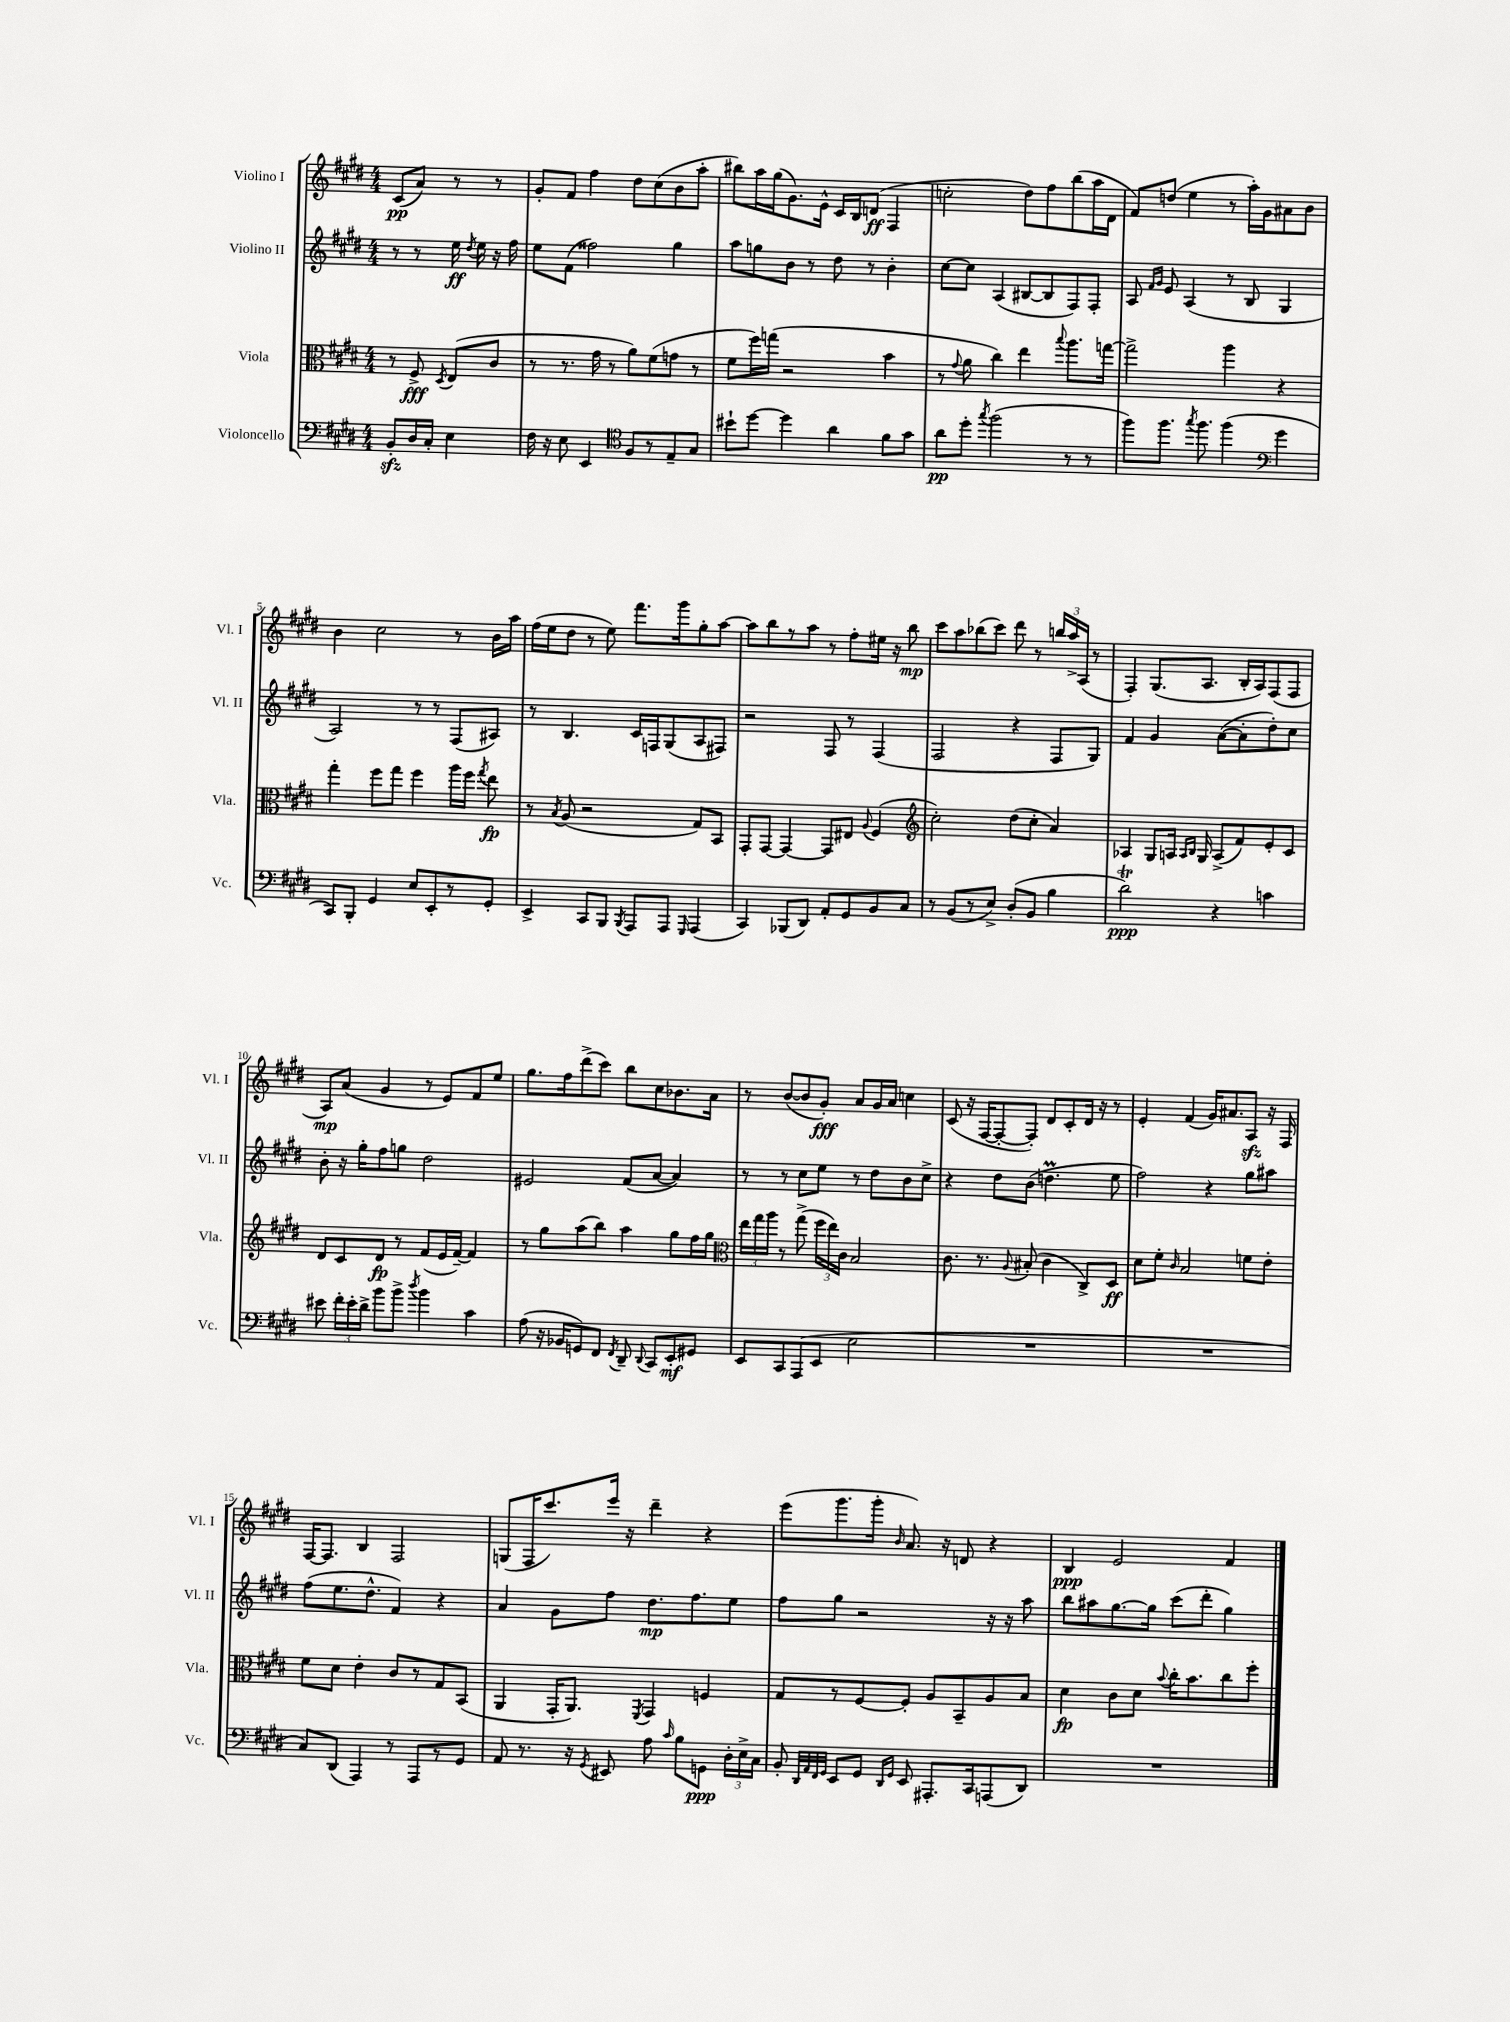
<<
\new StaffGroup <<
\new Staff = "s0" \with { instrumentName = "Violino I" shortInstrumentName = "Vl. I" } {
    \clef treble \key e \major \numericTimeSignature \time 4/4 \partial 2
    \autoBeamOff cis'8[\pp( a'8]) r8 r8 |
    gis'8[-. fis'8] fis''4 dis''8[ cis''8( b'8 a''8]-. |
    bis''8[) a''16 gis''16( gis'8.) e'16]-^ cis'16[ b16 d'8]\ff( fis4 |
    c''2-. dis''8[) fis''8 b''8( a''16 dis'16] |
    fis'8[) d''8]( e''4 r8 a''16[-.) gis'16 ais'8 b'8] |
    b'4 cis''2 r8 b'16[ a''16] |
    fis''16[( e''16 dis''8] r8 e''8) fis'''8.[ gis'''16 gis''8-. a''8]~ |
    a''8[ b''8 r8 a''8] r8 fis''8[-. eis''16] r16 b''8\mp |
    cis'''8[ a''8 bes''8( cis'''8]) dis'''8 r8 \tuplet 3/2 { b''16[ a''16-> a16]( } r8 |
    fis4-.) gis8.[( a8.] b16[-. a16) fis8( fis8] |
    a8[\mp) a'8]( gis'4 r8 e'8[) fis'8 e''8] |
    gis''8.[ fis''16 dis'''8->( cis'''8]) b''8[ cis''8 bes'8. a'16] |
    r8 b'8[~( b'8 gis'8]-.\fff) a'8[ gis'16 a'16] c''4 |
    cis'8( r16 fis16[~ fis8~-. fis8]-.) dis'8[ cis'8-. dis'16] r16 r8 |
    e'4-. fis'4( gis'16[) ais'8. a8]\sfz r16 fis16 |
    fis16[~ fis8.] b4 fis2 |
    g8[( fis16 cis'''8.) e'''16] r16 dis'''4-- r4 |
    e'''8[( gis'''8. gis'''16]-. \grace { b'16 } a'8.) r16 d'8 r4 |
    b4\ppp e'2 fis'4 \bar "|." |
}
\new Staff = "s1" \with { instrumentName = "Violino II" shortInstrumentName = "Vl. II" } {
    \clef treble \key e \major \numericTimeSignature \time 4/4 \partial 2
    \autoBeamOff r8 r8 e''16\ff \acciaccatura { dis''8 } e''16 r16 fis''16 |
    e''8[ fis'8]( fisis''2) gis''4 |
    a''8[ g''8 b'8] r8 dis''8 r8 b'4-. |
    cis''8[~ cis''8] a4( bis8[~ bis8 fis8) fis8]-. |
    a8 \grace { fis'16[ gis'16] } e'8 a4( r8 b8 gis4 |
    a2) r8 r8 fis8[( ais8]) |
    r8 b4. cis'16[ f16 gis8( a8 fis8]) |
    r2 fis8 r8 fis4( |
    fis2 r4 fis8[ gis8]) |
    fis'4 gis'4 a'8[~( a'8-. dis''8-.) cis''8] |
    b'8-. r16 gis''16[-. fis''8 g''8] dis''2 |
    eis'2 fis'8[( a'8]~ a'4) |
    r8 r8 cis''8[ e''8] r8 dis''8[ b'8 cis''8]-> |
    r4 dis''8[ b'8]( d''4.\prall e''8 |
    fis''2) r4 gis''8[ ais''8] |
    fis''8[( e''8. dis''8.]-^ fis'4) r4 |
    a'4 gis'8[ fis''8] dis''8.[\mp fis''8. e''8] |
    fis''8[ gis''8] r2 r16 r16 a''8 |
    b''8[ ais''8 gis''8.~ gis''16] cis'''8[( dis'''8]-. gis''4) \bar "|." |
}
\new Staff = "s2" \with { instrumentName = "Viola" shortInstrumentName = "Vla." } {
    \clef alto \key e \major \numericTimeSignature \time 4/4 \partial 2
    \autoBeamOff r8 fis8->\fff \acciaccatura { dis8 } e8[( cis'8] |
    r8 r8. gis'16 r8 a'8[) fis'8( g'8] r8 |
    fis'8[ fis''16) g''16]( r2 b'4 |
    r8 \appoggiatura { gis'8 } a'8 cis''4) e''4 \appoggiatura { b''8 } a''8.[ g''16]~ |
    g''2-> a''4 r4 |
    gis''4-. fis''8[ gis''8] fis''4 a''16[ fis''16] \acciaccatura { gis''8 } e''8\fp |
    r8 \acciaccatura { b8 } a8( r2 gis8[) b,8] |
    gis,8[-. gis,8]~ gis,4~ gis,8[ eis8] \appoggiatura { a8 } fis4( |
    \clef treble cis''2-.) dis''8[( cis''8]-. a'4) |
    aes4 gis8[ a16] \grace { a16[ b16] } gis16 a8[->( fis'8) e'8-. cis'8] |
    dis'8[ cis'8 dis'8]\fp r8 fis'8[( e'16 fis'16]~--) fis'4 |
    r8 gis''8[ a''8( b''8]) a''4 gis''8[ fis''16 gis''16] |
    \clef alto \tuplet 3/2 { e''16[ gis''16 a''16] } r8 gis''8->( \tuplet 3/2 { fis''16[ e''16) cis'16] } b2 |
    cis'8. r8. \appoggiatura { a8 } bis8-.( cis'4 cis8[->) dis8]\ff |
    dis'8[ fis'8]-. \grace { cis'16 } b2 f'8[ e'8]-. |
    fis'8[ dis'8] e'4-. cis'8[ r8 gis8 b,8]( |
    a,4 gis,16[-. a,8.]) \acciaccatura { fis,8 } gis,4 f4 |
    gis8[ r8 fis8~ fis8]-. a8[ b,8-- a8 b8] |
    dis'4\fp cis'8[ dis'8] \appoggiatura { b'8 } cis''16[-. b'8. cis''8 fis''8]-. \bar "|." |
}
\new Staff = "s3" \with { instrumentName = "Violoncello" shortInstrumentName = "Vc." } {
    \clef bass \key e \major \numericTimeSignature \time 4/4 \partial 2
    \autoBeamOff b,8[-.\sfz dis16 cis16]-. e4 |
    fis16 r16 e8 e,4 \clef tenor fis8[ r8 e8-- gis8] |
    bis'8[-! dis''8]~ dis''4 a'4 fis'8[ gis'8] |
    a'8[\pp dis''8]-. \acciaccatura { gis''8 } fis''2( r8 r8 |
    fis''8[) fis''8.] \acciaccatura { gis''8 } fis''8. fis''4( \clef bass gis'4 |
    cis,8[) b,,8]-. gis,4 e8[ e,8-. r8 gis,8]-. |
    e,4-> cis,8[ b,,8] \acciaccatura { b,,8 } a,,8[ a,,8] \grace { gis,,16 } a,,4( |
    cis,4) bes,,8[( dis,8]) a,8[-. gis,8 b,8 cis8] |
    r8 b,8[( r8 e8]->) dis8[-.( b,8] b4 |
    dis'2\trill\ppp) r4 c'4 |
    eis'8 \tuplet 3/2 { fis'16[-. eis'16-. dis'16]-> } b'8[ b'8]-> \acciaccatura { dis''8 } b'4 cis'4 |
    a8( r16 bes,16[ g,8) fis,8] \acciaccatura { fis,8 } dis,8-- \appoggiatura { dis,8 } cis,8[ e,8-.\mf gis,8] |
    e,8[ cis,8 a,,8( e,8] e2 |
    R1 |
    R1 |
    cis8[) dis,8]( a,,4) r8 a,,8[ r8 gis,8] |
    a,8 r8. r16 \acciaccatura { gis,8 } eis,8 a8 \grace { cis'16 } b8[ g,8]\ppp \tuplet 3/2 { dis16[-. e16-> cis16] } |
    b,8-. \grace { dis,32[ a,32 fis,32 gis,32] } e,8[ gis,8] \grace { dis,16[ gis,16] } e,8 ais,,8.[-. cis,16 a,,8( dis,8]) |
    R1 \bar "|." |
}
>>
>>
